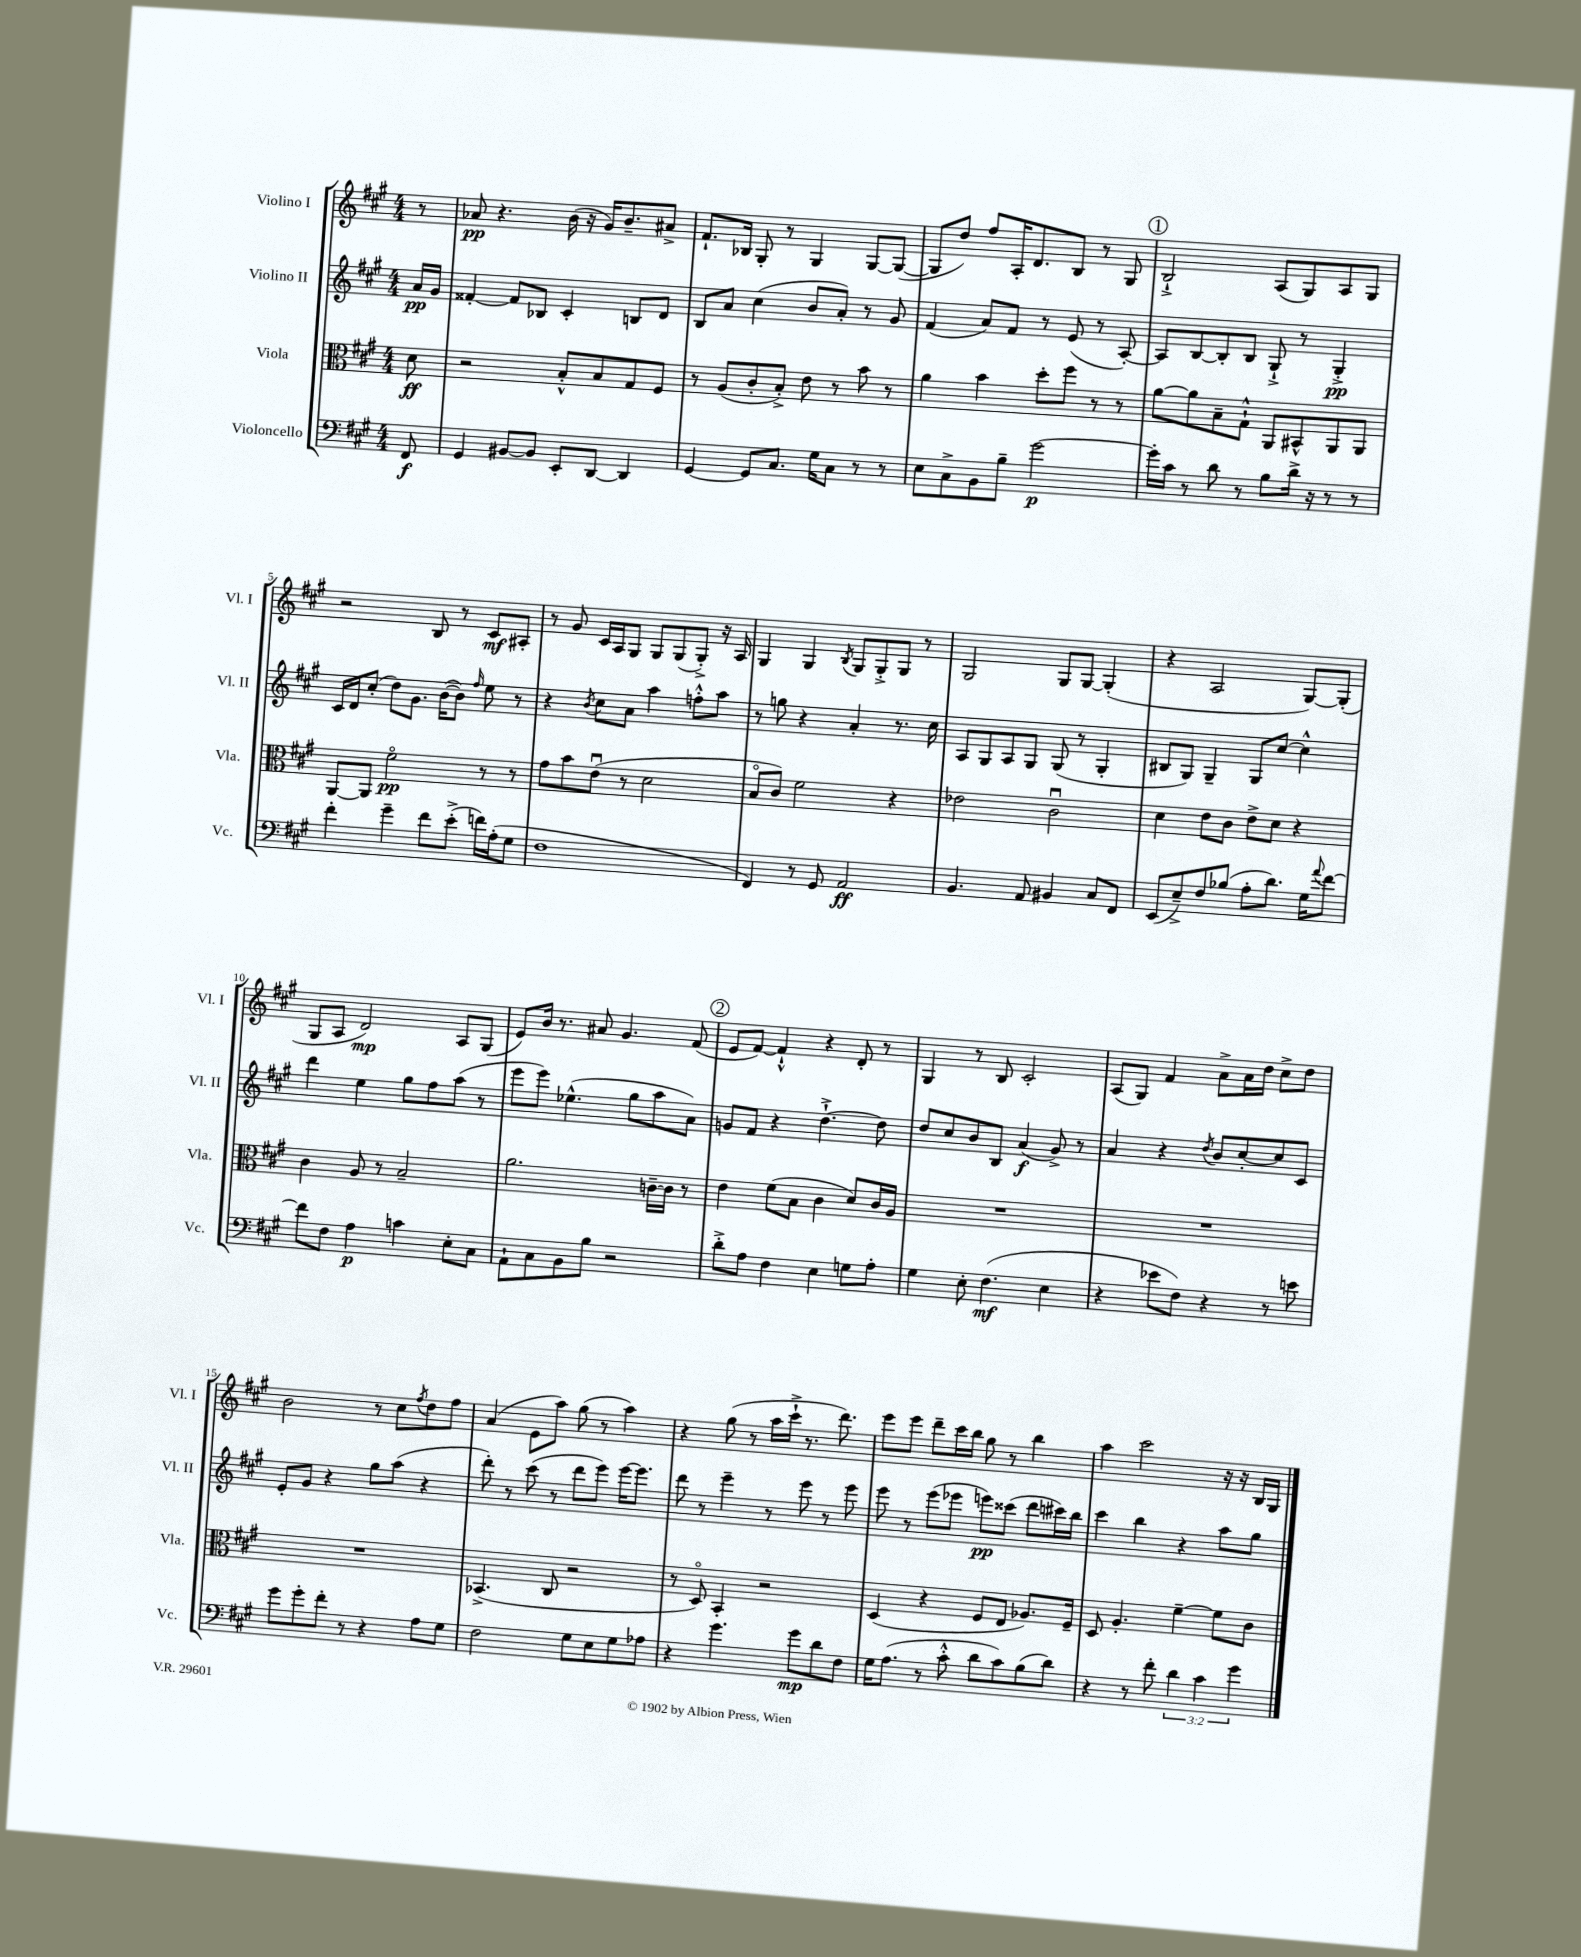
<<
\new StaffGroup <<
\new Staff = "s0" \with { instrumentName = "Violino I" shortInstrumentName = "Vl. I" } {
    \clef treble \key a \major \numericTimeSignature \time 4/4 \partial 8
    r8 |
    aes'8\pp r4. b'16( r16 gis'16) b'8.-- ais'8-> |
    fis'8.-! bes16 gis8-. r8 gis4 gis8~ gis8~( |
    gis8 d''8) fis''8 a16-. d'8. b8 r8 gis8 |
    \mark \markup { \circle "1" } b2-!-> a8( gis8) a8 gis8 |
    r2 b8 r8 cis'8\mf ais8-. |
    r8 gis'8 cis'16 a16 gis8 gis8 gis8( gis8-.->) r16 a16 |
    gis4 gis4 \acciaccatura { b8 } gis8 gis8-.-> gis8 r8 |
    gis2 gis8 gis8~ gis4-.( |
    r4 a2 gis8~) gis8-.( |
    gis8 a8 d'2\mp) a8 gis8( |
    e'8) b'16 r8. ais'8 gis'4. fis'8( |
    \mark \markup { \circle "2" } e'8 fis'8~) fis'4-!-^ r4 d'8-. r8 |
    gis4 r8 b8 cis'2-. |
    a8( gis8) fis'4 a'8-> a'16 d''16 cis''8-> d''8 |
    b'2 r8 cis''8 \acciaccatura { fis''8 } d''8 fis''8 |
    a'4( e'8 a''8) gis''8( r8 a''4) |
    r4 gis''8( r8 a''16 cis'''16-!-> r8. d'''8.) |
    e'''8 e'''8 d'''8-- cis'''16 b''16 gis''8 r8 b''4 |
    a''4 cis'''2 r16 r16 b16 gis16 \bar "|." |
}
\new Staff = "s1" \with { instrumentName = "Violino II" shortInstrumentName = "Vl. II" } {
    \clef treble \key a \major \numericTimeSignature \time 4/4 \partial 8
    a'16\pp gis'16 |
    fisis'4~-. fisis'8 bes8 cis'4-. b8 d'8 |
    b8 a'8 cis''4( b'8 a'8-.) r8 gis'8 |
    fis'4( a'8) fis'8 r8 e'8( r8 a8~-.) |
    \mark \markup { \circle "1" } a8 b8~ b8-. b8 gis8-!-> r8 gis4-.->\pp |
    cis'16 d'16 cis''8-.( d''8) gis'8. b'16~( b'8) \grace { fis''16 } e''8 r8 |
    r4 \acciaccatura { b'8 } cis''8 a'8 a''4 f''8-.-^ a''8 |
    r8 g''8 r4 a'4-. r8. cis''16 |
    a8 gis8 a8 gis8 gis8( r8 gis4-. |
    bis8 gis8) gis4-- gis8 cis''8~ cis''4-^ |
    d'''4 e''4 gis''8 fis''8 a''8( r8 |
    e'''8 e'''8) ees''4.-^( gis''8 a''8 a'8) |
    \mark \markup { \circle "2" } g'8 fis'8 r4 d''4.~-!-> d''8 |
    d''8 cis''8 b'8 b8 a'4\f( gis'8->) r8 |
    a'4 r4 \acciaccatura { d''8 } b'8 cis''8~-. cis''8 cis'8 |
    e'8-. gis'8 r4 gis''8 a''8( r4 |
    d'''8-.) r8 cis'''8( r8 d'''8 e'''8) e'''16~ e'''8. |
    d'''8 r8 e'''4-- r8 e'''8 r8 e'''8 |
    e'''8 r8 e'''8( ees'''8 e'''8\pp) cisis'''8( d'''8 cis'''16) b''16 |
    cis'''4 b''4 r4 a''8 gis''8 \bar "|." |
}
\new Staff = "s2" \with { instrumentName = "Viola" shortInstrumentName = "Vla." } {
    \clef alto \key a \major \numericTimeSignature \time 4/4 \partial 8
    d'8\ff |
    r2 b8-.-^ b8 gis8 fis8 |
    r8 a8( cis'8-. b8-.->) e'8 r8 b'8 r8 |
    a'4 b'4 d''8-. fis''8 r8 r8 |
    \mark \markup { \circle "1" } a'8~ a'8 b8-- gis8-!-^ a,8 bis,8-^ a,8 a,8 |
    a,8~ a,8 fis'2\flageolet\pp r8 r8 |
    gis'8 b'8 e'8\downbow( r8 d'2 |
    b8\flageolet cis'8) fis'2 r4 |
    ees'2 cis'2\downbow |
    d'4 e'8 cis'8 e'8-> d'8 r4 |
    cis'4 a8 r8 b2-- |
    a'2. c'16~-- c'16 r8 |
    \mark \markup { \circle "2" } e'4 fis'8( b8 cis'4 d'8) cis'16 a16 |
    R1 |
    R1 |
    R1 |
    bes,4.->( cis8 r2 |
    r8 d8\flageolet) b,4-. r2 |
    d4( r4 fis8 e8 aes8.) fis16-- |
    d8 a4.-. fis'4~-- fis'8 cis'8 \bar "|." |
}
\new Staff = "s3" \with { instrumentName = "Violoncello" shortInstrumentName = "Vc." } {
    \clef bass \key a \major \numericTimeSignature \time 4/4 \override Staff.TupletNumber.text = #tuplet-number::calc-fraction-text \partial 8
    fis,8\f |
    gis,4 bis,8~ bis,8 e,8-. d,8~ d,4 |
    gis,4~ gis,8 cis8. gis16 cis8 r8 r8 |
    e8 cis8-> b,8 b8-- gis'2~\p |
    \mark \markup { \circle "1" } gis'16-. cis'16 r8 d'8 r8 b8 d'16-> r16 r8 r8 |
    fis'4-. gis'4-- fis'8 e'8-.->( f'16) a16-.( gis8 |
    fis1 |
    fis,4) r8 gis,8 a,2\ff |
    b,4. a,8 bis,4 cis8 fis,8 |
    e,8( e8--->) fis8 bes8( a8-. d'8.) gis16 \appoggiatura { a'8 } fis'8~ |
    fis'8 fis8 a4\p c'4 e8-. cis8 |
    a,8-! cis8 b,8 b8 r2 |
    \mark \markup { \circle "2" } d'8-.-> a8 fis4 e4 g8 a8-. |
    gis4 e8-. fis4.\mf( e4 |
    r4 ees'8 fis8) r4 r8 e'8 |
    gis'8 gis'8-. fis'8-. r8 r4 a8 gis8 |
    fis2 gis8 e8 gis8 aes8 |
    r4 gis'4. gis'8\mp d'8 fis8 |
    gis16 a8.( r8 cis'8-.-^ d'8 cis'8) b8( d'8) |
    r4 r8 fis'8-. \tuplet 3/2 { d'4 cis'4 gis'4 } \bar "|." |
}
>>
>>
